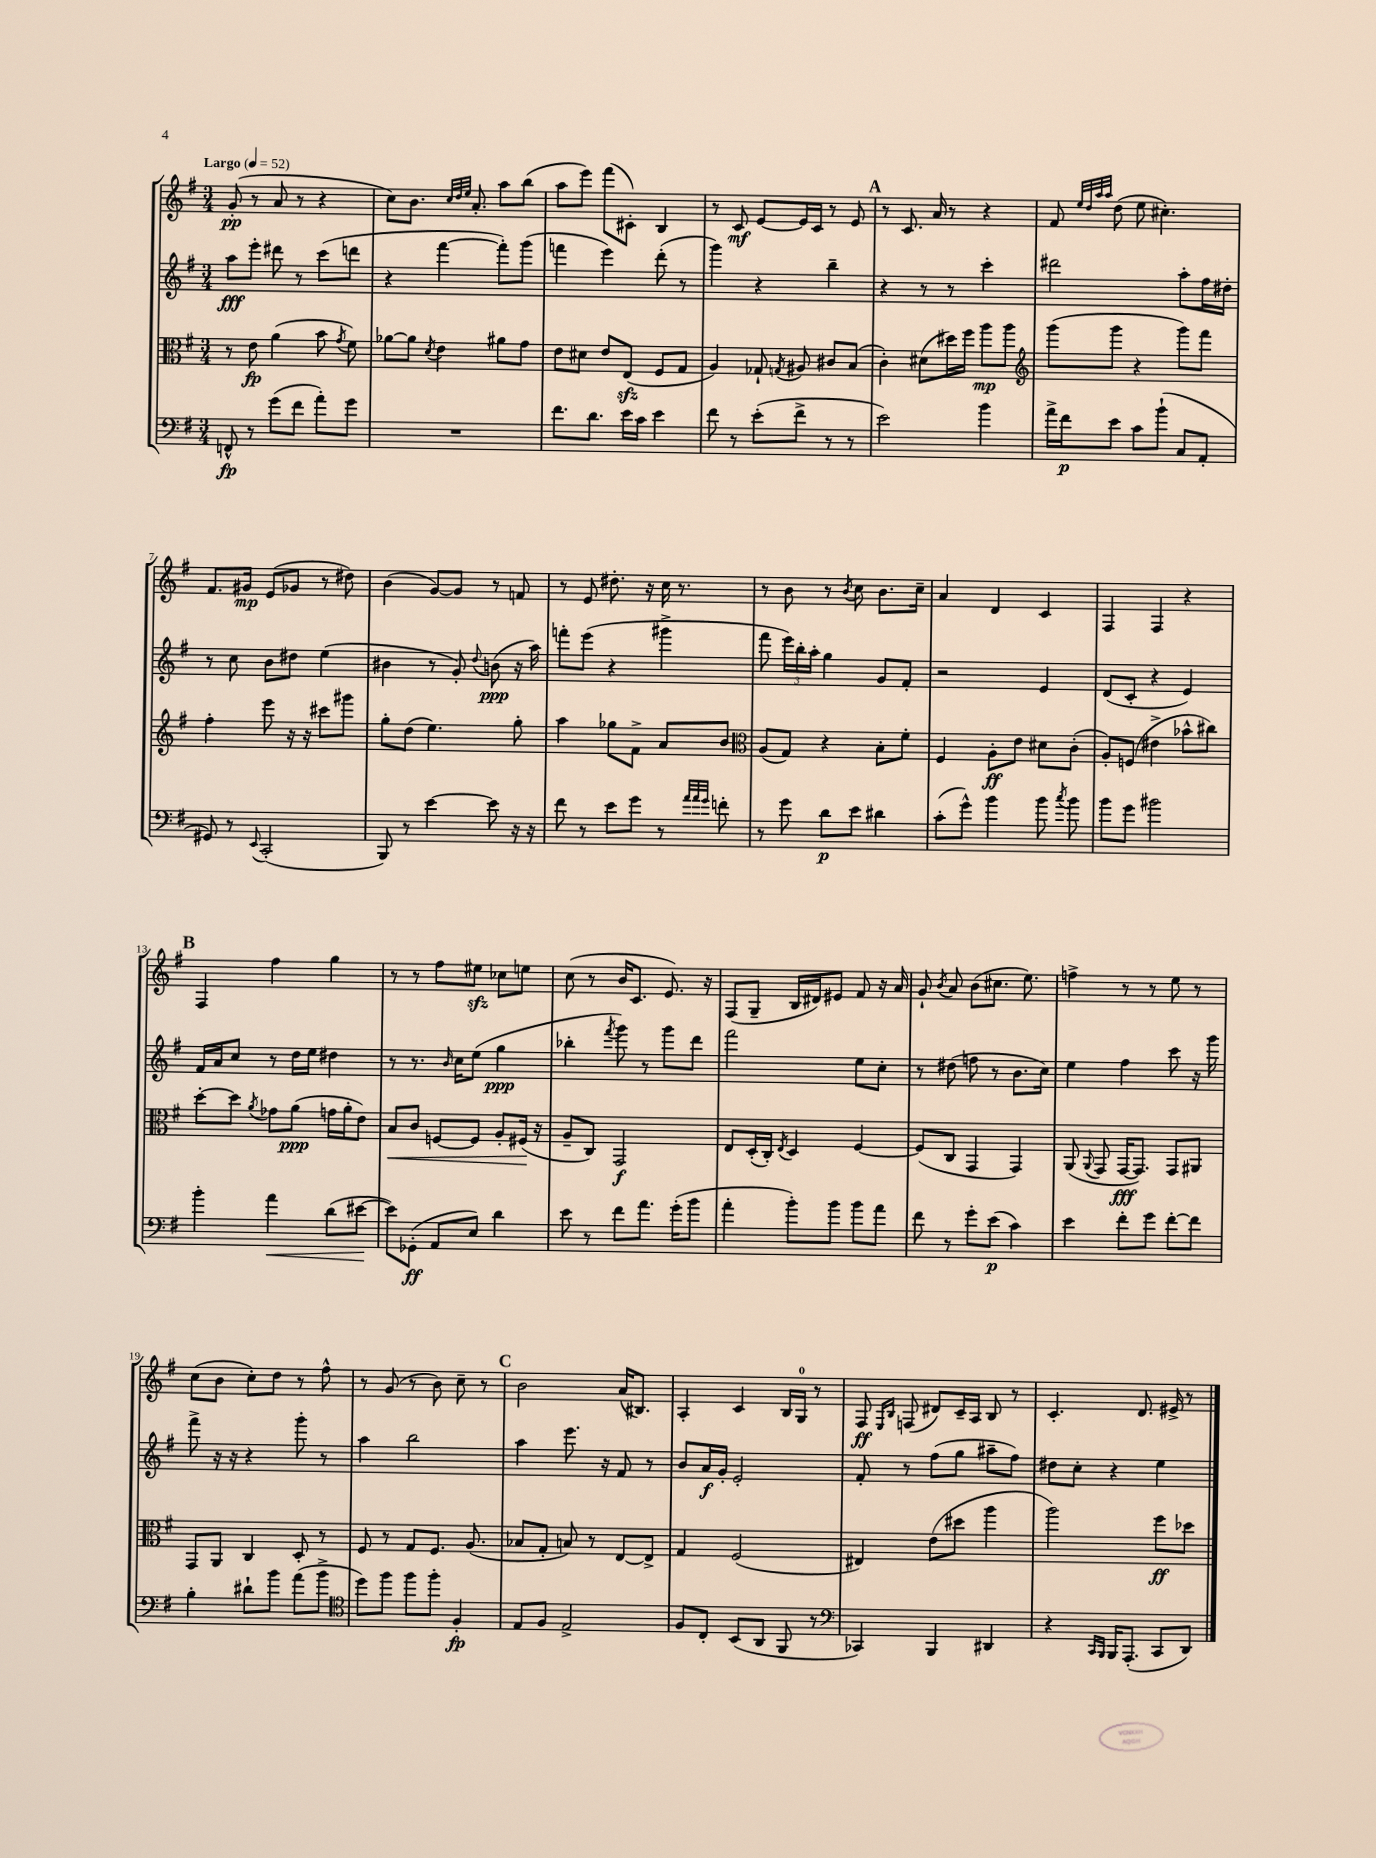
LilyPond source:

<<
\new StaffGroup <<
\new Staff = "s0" {
    \clef treble \key g \major \numericTimeSignature \time 3/4 \tempo "Largo" 4 = 52
    \autoBeamOff g'8-.\pp( r8 a'8 r8 r4 |
    c''8[) b'8.] \grace { c''32[ d''32 e''32] } a'8.-. a''8[ b''8]( |
    a''8[ e'''8]) fis'''8[( cis'8]-.) b4 |
    r8 c'8\mf e'8[~ e'16 c'16] r8 e'8 |
    \mark \markup { \bold "A" } r8 c'8. a'16 r8 r4 |
    fis'8 \grace { e''32[ d''32 a''32 a''32] } d''8( e''8 cis''4.-.) |
    fis'8.[ gis'16]\mp e'8[( ges'8] r8 dis''8) |
    b'4( g'8[~) g'8] r8 f'8 |
    r8 e'8 dis''8.-. r16 c''16 r8. |
    r8 b'8 r8 \acciaccatura { b'8 } c''8 b'8.[ c''16]-- |
    a'4 d'4 c'4 |
    fis4 fis4 r4 |
    \mark \markup { \bold "B" } fis4 fis''4 g''4 |
    r8 r8 fis''8[ eis''8]\sfz ces''8[ e''8] |
    c''8( r8 b'16[ c'8.] e'8.) r16 |
    fis8[( g8]-- b16[ dis'16) eis'8] fis'8 r16 a'16 |
    g'8-! \acciaccatura { b'8 } a'8 b'8[( cis''8.] e''8.) |
    f''4-> r8 r8 e''8 r8 |
    c''8[( b'8] c''8[-.) d''8] r8 fis''8-^ |
    r8 g'8( r8 b'8) c''8-- r8 |
    \mark \markup { \bold "C" } b'2 a'16[( bis8.]) |
    a4-. c'4 b16[ g16]-0 r8 |
    fis8\ff \grace { e16[ b16] } f8( dis'8[) c'16-- a16] b8 r8 |
    c'4.-. d'8. eis'16-> r8 \bar "|." |
}
\new Staff = "s1" {
    \clef treble \key g \major \numericTimeSignature \time 3/4
    \autoBeamOff a''8[\fff e'''8]-. dis'''8 r8 c'''8[( d'''8] |
    r4 fis'''4~ fis'''8[-.) g'''8]( |
    f'''4 e'''4) d'''8-.( r8 |
    g'''4) r4 b''4-- |
    \mark \markup { \bold "A" } r4 r8 r8 c'''4-. |
    dis'''2 a''8[-. fis''16 dis''16]-. |
    r8 c''8 b'8[ dis''8] e''4( |
    bis'4 r8 g'8-.) \appoggiatura { d''8 } b'8\ppp( r16 a''16) |
    f'''8[-. e'''8]( r4 gis'''4-> |
    fis'''8 \tuplet 3/2 { e'''16[) b''16-. a''16]-. } g''4 g'8[ fis'8]-. |
    r2 e'4 |
    d'8[( c'8]-. r4 e'4) |
    \mark \markup { \bold "B" } fis'16[ a'16 c''8] r8 d''16[ e''16] dis''4 |
    r8 r8. \grace { b'16 } c''16[ e''8]( g''4\ppp |
    bes''4-. \acciaccatura { fis'''8 } g'''8) r8 g'''8[ d'''8] |
    fis'''2 e''8[ c''8]-. |
    r8 dis''8( f''8 r8 b'8.[ c''16]) |
    e''4 fis''4 c'''8 r16 g'''16 |
    fis'''8-> r16 r16 r4 g'''8-. r8 |
    a''4 b''2 |
    \mark \markup { \bold "C" } a''4 e'''8. r16 fis'8 r8 |
    b'8[ a'16\f g'16]-. e'2-. |
    fis'8-. r8 fis''8[( g''8] ais''8[-- fis''8]) |
    dis''8[ c''8]-. r4 e''4 \bar "|." |
}
\new Staff = "s2" {
    \clef alto \key g \major \numericTimeSignature \time 3/4
    \autoBeamOff r8 e'8\fp a'4( b'8 \acciaccatura { g'8 } fis'8) |
    aes'8[~ aes'8] \acciaccatura { d'8 } e'4 ais'8[ g'8] |
    e'8[ dis'8] e'8[ e8]\sfz( fis8[ g8] |
    a4) ges8-! \acciaccatura { g8 } ais8 cis'8[ b8]( |
    \mark \markup { \bold "A" } c'4-.) dis'8[( dis''16) fis''16] a''8[\mp a''8] |
    \clef treble g'''8[( g'''8] r4 g'''8[) fis'''8] |
    fis''4-. e'''8 r16 r16 cis'''8[ gis'''8] |
    g''8[-. d''8]( e''4.) g''8-. |
    a''4 ges''8[ fis'8]-> a'8[ b'8] |
    \clef alto a8[( g8]) r4 b8[-. fis'8]-. |
    fis4 a8[-.\ff e'8] dis'8[ c'8]-.( |
    a8[-.) f8]( eis'4-> bes'8[-^ cis''8]) |
    \mark \markup { \bold "B" } d''8[~-. d''8] \acciaccatura { a'8 } ges'8[ a'8]\ppp( g'16[ a'16-. e'8]) |
    b8[\< c'8] f8[~ f8] a8[-. fis16]\!( r16 |
    a8[-- c8]) g,2\f |
    e8[ d16-.( c16]-.) \acciaccatura { e8 } d4 fis4~ |
    fis8[( c8] g,4 g,4) |
    a,8( \appoggiatura { a,8 } g,8 g,16[~\fff g,8.]) g,8[ ais,8] |
    g,8[ a,8] c4 d8-. r8 |
    fis8 r8 g8[ fis8.] a8.( |
    \mark \markup { \bold "C" } bes8[ g8]-. b8) r8 e8[~ e8]-> |
    g4 fis2( |
    eis4) e'8[( dis''8] a''4 |
    a''2) fis''8[\ff des''8] \bar "|." |
}
\new Staff = "s3" {
    \clef bass \key g \major \numericTimeSignature \time 3/4
    \autoBeamOff f,8-^\fp r8 g'8[( fis'8] a'8[-.) g'8] |
    R2. |
    fis'8.[ d'8.] e'16[ c'16] e'4 |
    fis'8 r8 e'8[-.( fis'8]-> r8 r8 |
    \mark \markup { \bold "A" } e'2) b'4 |
    a'16[-> fis'16\p e'8] c'8[ b'8]-!( c8[ a,8]-. |
    gis,8) r8 \appoggiatura { e,8 } c,2-.( |
    b,,8) r8 e'4~ e'8 r16 r16 |
    fis'8 r8 e'8[ g'8] r8 \grace { a'32[ a'32 g'32] } f'8-. |
    r8 g'8 d'8[\p e'8] dis'4 |
    c'8[-.( g'8]-^) b'4 b'8 \acciaccatura { c''8 } b'8 |
    b'8[ g'8] bis'2 |
    \mark \markup { \bold "B" } b'4-. a'4\< d'8[( eis'8]~\! |
    eis'8[) ges,8]-.\ff( a,8[ e8]) d'4 |
    e'8 r8 fis'8[ a'8.] g'16[-.( b'8] |
    a'4-. b'8[-.) b'8] b'8[ a'8] |
    fis'8 r8 g'8[-. e'8]\p( c'4) |
    e'4 fis'8[-. g'8] fis'8[~-. fis'8] |
    b4-. dis'8[-! b'8] a'8[( b'8]-> |
    \clef tenor d''8[) fis''8] fis''8[ fis''8]-. fis4-.\fp |
    \mark \markup { \bold "C" } e8[ fis8] e2-> |
    fis8[ c8]-. b,8[( a,8] fis,8 r8 |
    \clef bass ces,4) b,,4 dis,4 |
    r4 \grace { c,16[ b,,16] } b,,16[ a,,8.]-.( c,8[ d,8]) \bar "|." |
}
>>
>>
